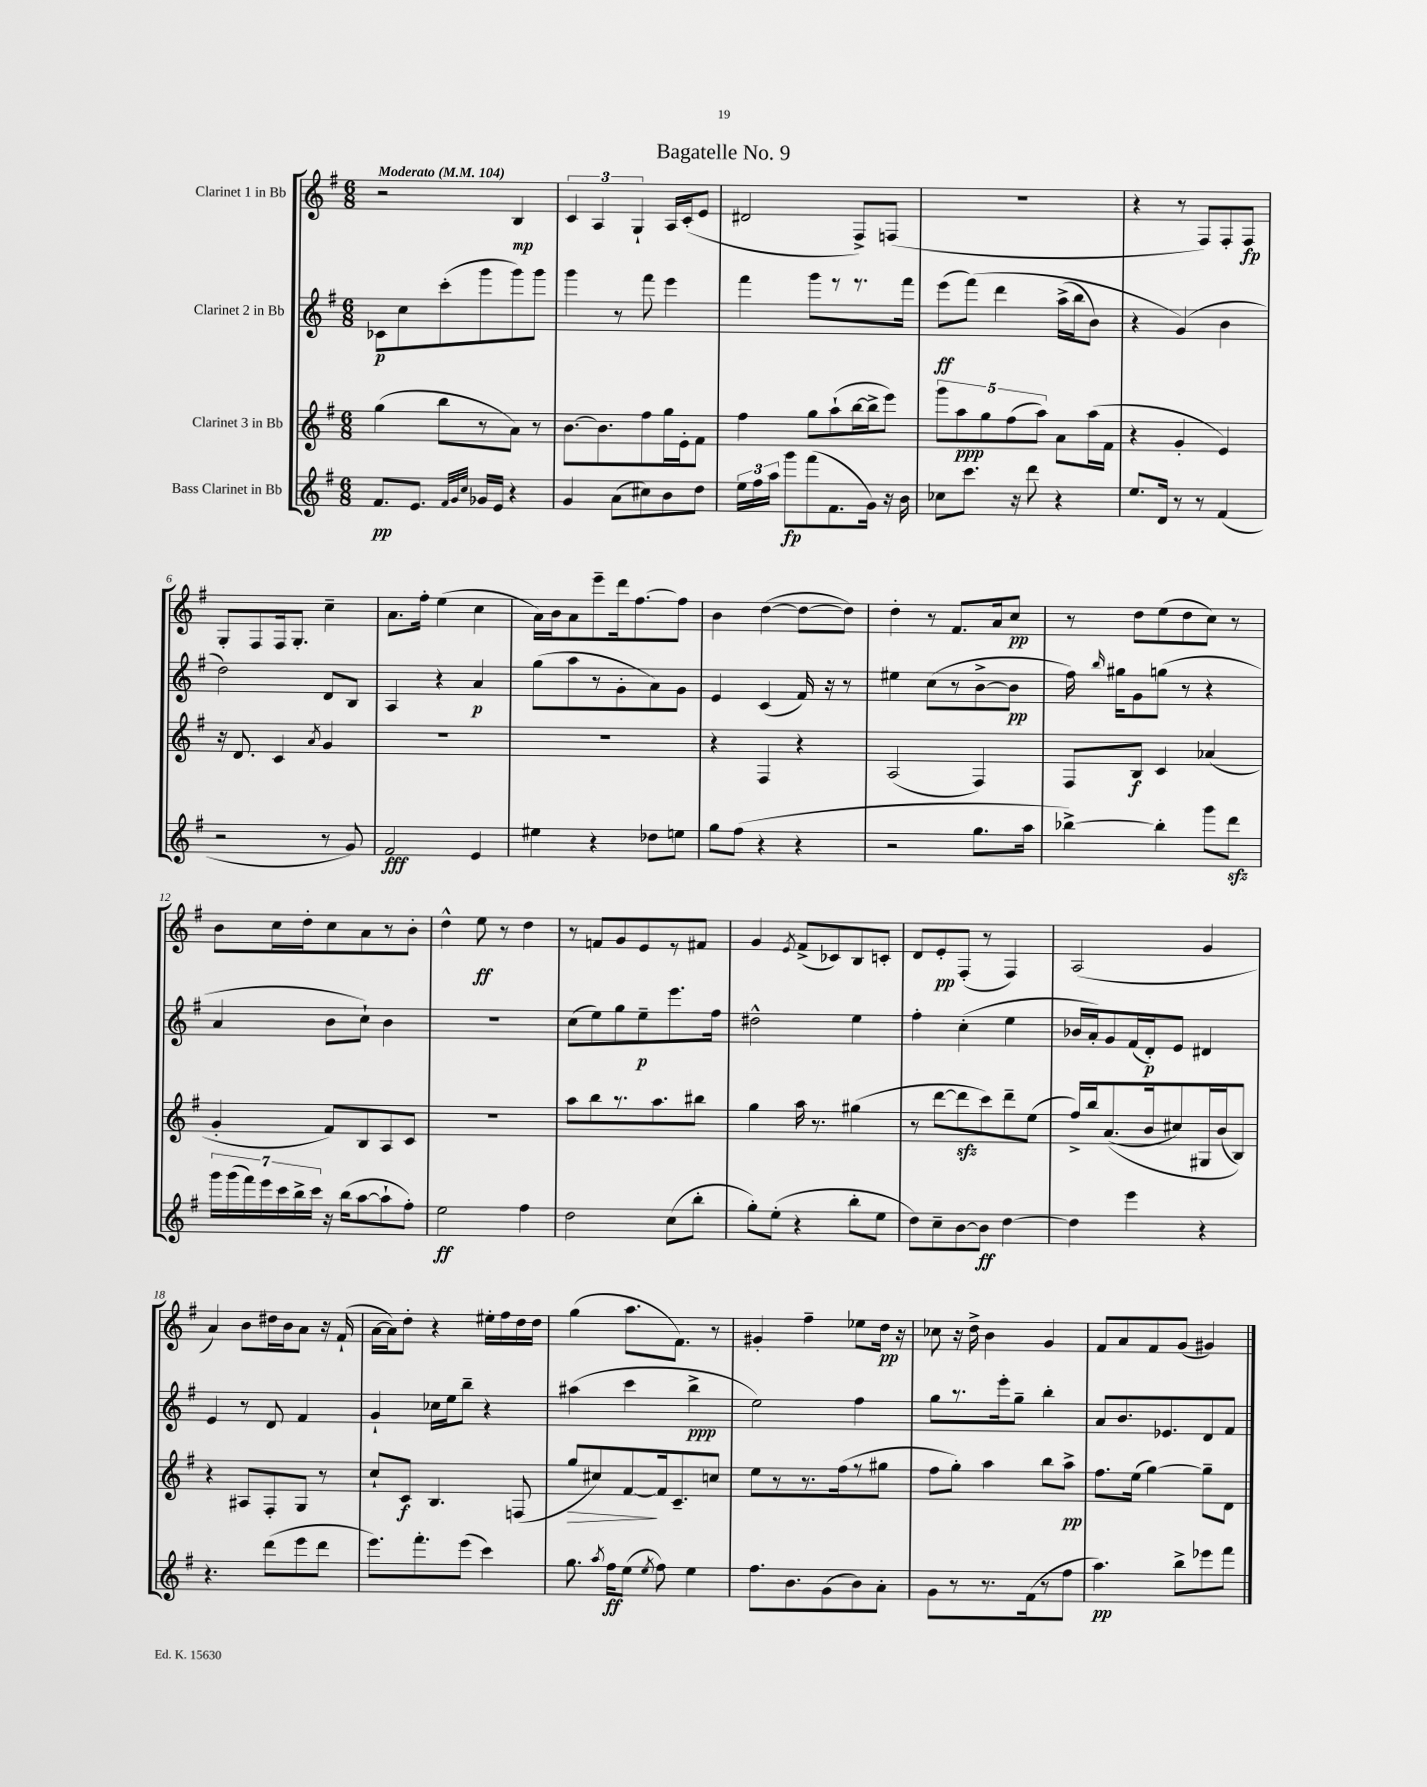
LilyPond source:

\header { title = "Bagatelle No. 9" }
<<
\new StaffGroup <<
\new Staff = "s0" \with { instrumentName = "Clarinet 1 in Bb" } {
    \clef treble \key g \major \numericTimeSignature \time 6/8 \tempo "Moderato" 4 = 104
    \autoBeamOff r2 b4\mp |
    \tuplet 3/2 { c'4 a4 g4-! } a16[ c'16-.( e'8] |
    dis'2 fis8[->) f8]( |
    r2. |
    r4 r8 fis8[) fis8-. fis8]\fp |
    g8[-. fis8 fis16 g8.]-. c''4-- |
    a'8.[ fis''16]-. e''4( c''4 |
    a'16[) b'16 a'8 e'''8-- d'''16 fis''8.~ fis''8] |
    b'4 d''4~( d''8[~ d''8]) |
    d''4-. r8 fis'8.[ a'16 c''8]\pp |
    r8 d''8[ e''8( d''8 c''8]) r8 |
    b'8[ c''16 d''16-. c''8 a'8 r8 b'8]-. |
    d''4-^ e''8\ff r8 d''4 |
    r8 f'8[ g'8 e'8 r8 fis'8] |
    g'4 \acciaccatura { e'8 } fis'8[->( ces'8) b8 c'8]-. |
    d'8[ e'8-.\pp fis8]-.( r8 fis4) |
    a2( g'4 |
    a'4) b'8[ dis''16 b'16 a'8] r16 fis'16-!( |
    a'16[~ a'16) d''8]-. r4 eis''16[-. fis''16 d''16 d''16] |
    g''4( a''8.[ fis'8.]) r8 |
    gis'4-. fis''4-- ees''8[ d''16]\pp r16 |
    ces''8 r16 d''16-> b'4 g'4 |
    fis'8[ a'8 fis'8 g'8]( gis'4) \bar "|." |
}
\new Staff = "s1" \with { instrumentName = "Clarinet 2 in Bb" } {
    \clef treble \key g \major \numericTimeSignature \time 6/8
    \autoBeamOff ces'8[\p c''8 c'''8-.( g'''8 g'''8) g'''8] |
    g'''4 r8 fis'''8 e'''4 |
    fis'''4 g'''8[ r8 r8. fis'''16] |
    e'''8[\ff( fis'''8])\( d'''4 a''16[->( b''16 b'8]) |
    r4 g'4(\) b'4 |
    d''2) d'8[ b8] |
    a4 r4 a'4\p |
    g''8[( a''8 r8 g'8-. a'8) g'8] |
    e'4 c'4( fis'16) r16 r8 |
    eis''4 c''8[( r8 b'8~-> b'8]\pp |
    fis''16) \grace { b''16 } gis''16[ g'8 g''8]( r8 r4 |
    a'4 b'8[ c''8]-!) b'4 |
    R2. |
    c''8[( e''8) g''8 e''8--\p e'''8. fis''16] |
    dis''2-^ e''4 |
    fis''4-. c''4-.( e''4 |
    bes'16[ a'16-.) g'8 fis'16( d'16-.\p) e'8] dis'4 |
    e'4 r8 d'8 fis'4 |
    g'4-! ces''16[ e''16 b''8]-- r4 |
    ais''4( c'''4 b''4->\ppp |
    e''2) fis''4 |
    g''8[ r8. e'''16-. g''8]-- b''4-. |
    a'8[ b'8. ees'8. d'8 fis'8] \bar "|." |
}
\new Staff = "s2" \with { instrumentName = "Clarinet 3 in Bb" } {
    \clef treble \key g \major \numericTimeSignature \time 6/8
    \autoBeamOff g''4( b''8[ r8 a'8]) r8 |
    b'8.[~ b'8. fis''8 g''16 e'16-. fis'8] |
    fis''4 g''8[ a''8-!( b''16~ b''16-> e'''8]) |
    \tuplet 5/4 { g'''8[ a''8\ppp g''8 fis''8( a''8]) } a'8[ a''16( fis'16] |
    r4 g'4-. e'4) |
    r16 d'8. c'4 \acciaccatura { a'8 } g'4 |
    R2. |
    R2. |
    r4 fis4 r4 |
    a2( fis4) |
    fis8[ b8]\f c'4 aes'4( |
    g'4-. fis'8[) b8 a8 c'8] |
    R2. |
    a''8[ b''8 r8. a''8. bis''8] |
    g''4 a''16 r8. gis''4( |
    r8 d'''8[~ d'''8\sfz c'''8) d'''8-- e''8]( |
    fis''16[->) b''16 a'8.(\( b'16 cis''8) gis16 b'16( b8])\) |
    r4 ais8[ fis8-. g8] r8 |
    c''8[-! c'8]\f b4. f8( |
    g''8[\> cis''8) fis'8~\! fis'16 c'8.-- c''8] |
    e''8[ r8 r8. fis''16( r8 gis''8] |
    fis''8[ g''8]-.) a''4 b''8[ a''8]->\pp |
    fis''8.[ e''16]( g''4~) g''8[-- d'8] \bar "|." |
}
\new Staff = "s3" \with { instrumentName = "Bass Clarinet in Bb" } {
    \clef treble \key g \major \numericTimeSignature \time 6/8
    \autoBeamOff fis'8.[\pp e'8.] \grace { fis'32[ g'32 c''32] } ges'16[ e'16] r4 |
    g'4 a'8[( cis''8) b'8 d''8] |
    \tuplet 3/2 { e''16[ fis''16 a''16] } g'''8[\fp fis'''8( fis'8. g'16]) r16 b'16 |
    ces''8[ c'''8.] r16 d'''8 r4 |
    e''8.[ d'16] r8 r8 fis'4( |
    r2 r8 g'8) |
    fis'2\fff e'4 |
    eis''4 r4 des''8[ e''8] |
    g''8[ fis''8]( r4 r4 |
    r2 g''8.[ a''16] |
    bes''4~->) bes''4-. g'''8[ d'''8]\sfz |
    \tuplet 7/4 { g'''16[ g'''16( fis'''16) e'''16 c'''16 b''16-> c'''16] } r16 b''16[( a''8~ a''8-! fis''8]-.) |
    e''2\ff fis''4 |
    d''2 c''8[( b''8]-. |
    g''8[-.) e''8]-.( r4 b''8[-. e''8] |
    d''8[) c''8-- b'8~ b'8]\ff d''4~ |
    d''4 e'''4 r4 |
    r4. d'''8[( e'''8 d'''8] |
    e'''8.[) fis'''8.-. e'''8]( c'''4) |
    g''8. \acciaccatura { a''8 } fis''16[\ff e''8]( \acciaccatura { e''8 } fis''8) e''4 |
    fis''8.[ b'8. g'8( b'8) a'8]-. |
    g'8[ r8 r8. fis'16( r8 fis''8] |
    a''4.\pp) b''8[-> ees'''8 fis'''8] \bar "|." |
}
>>
>>
